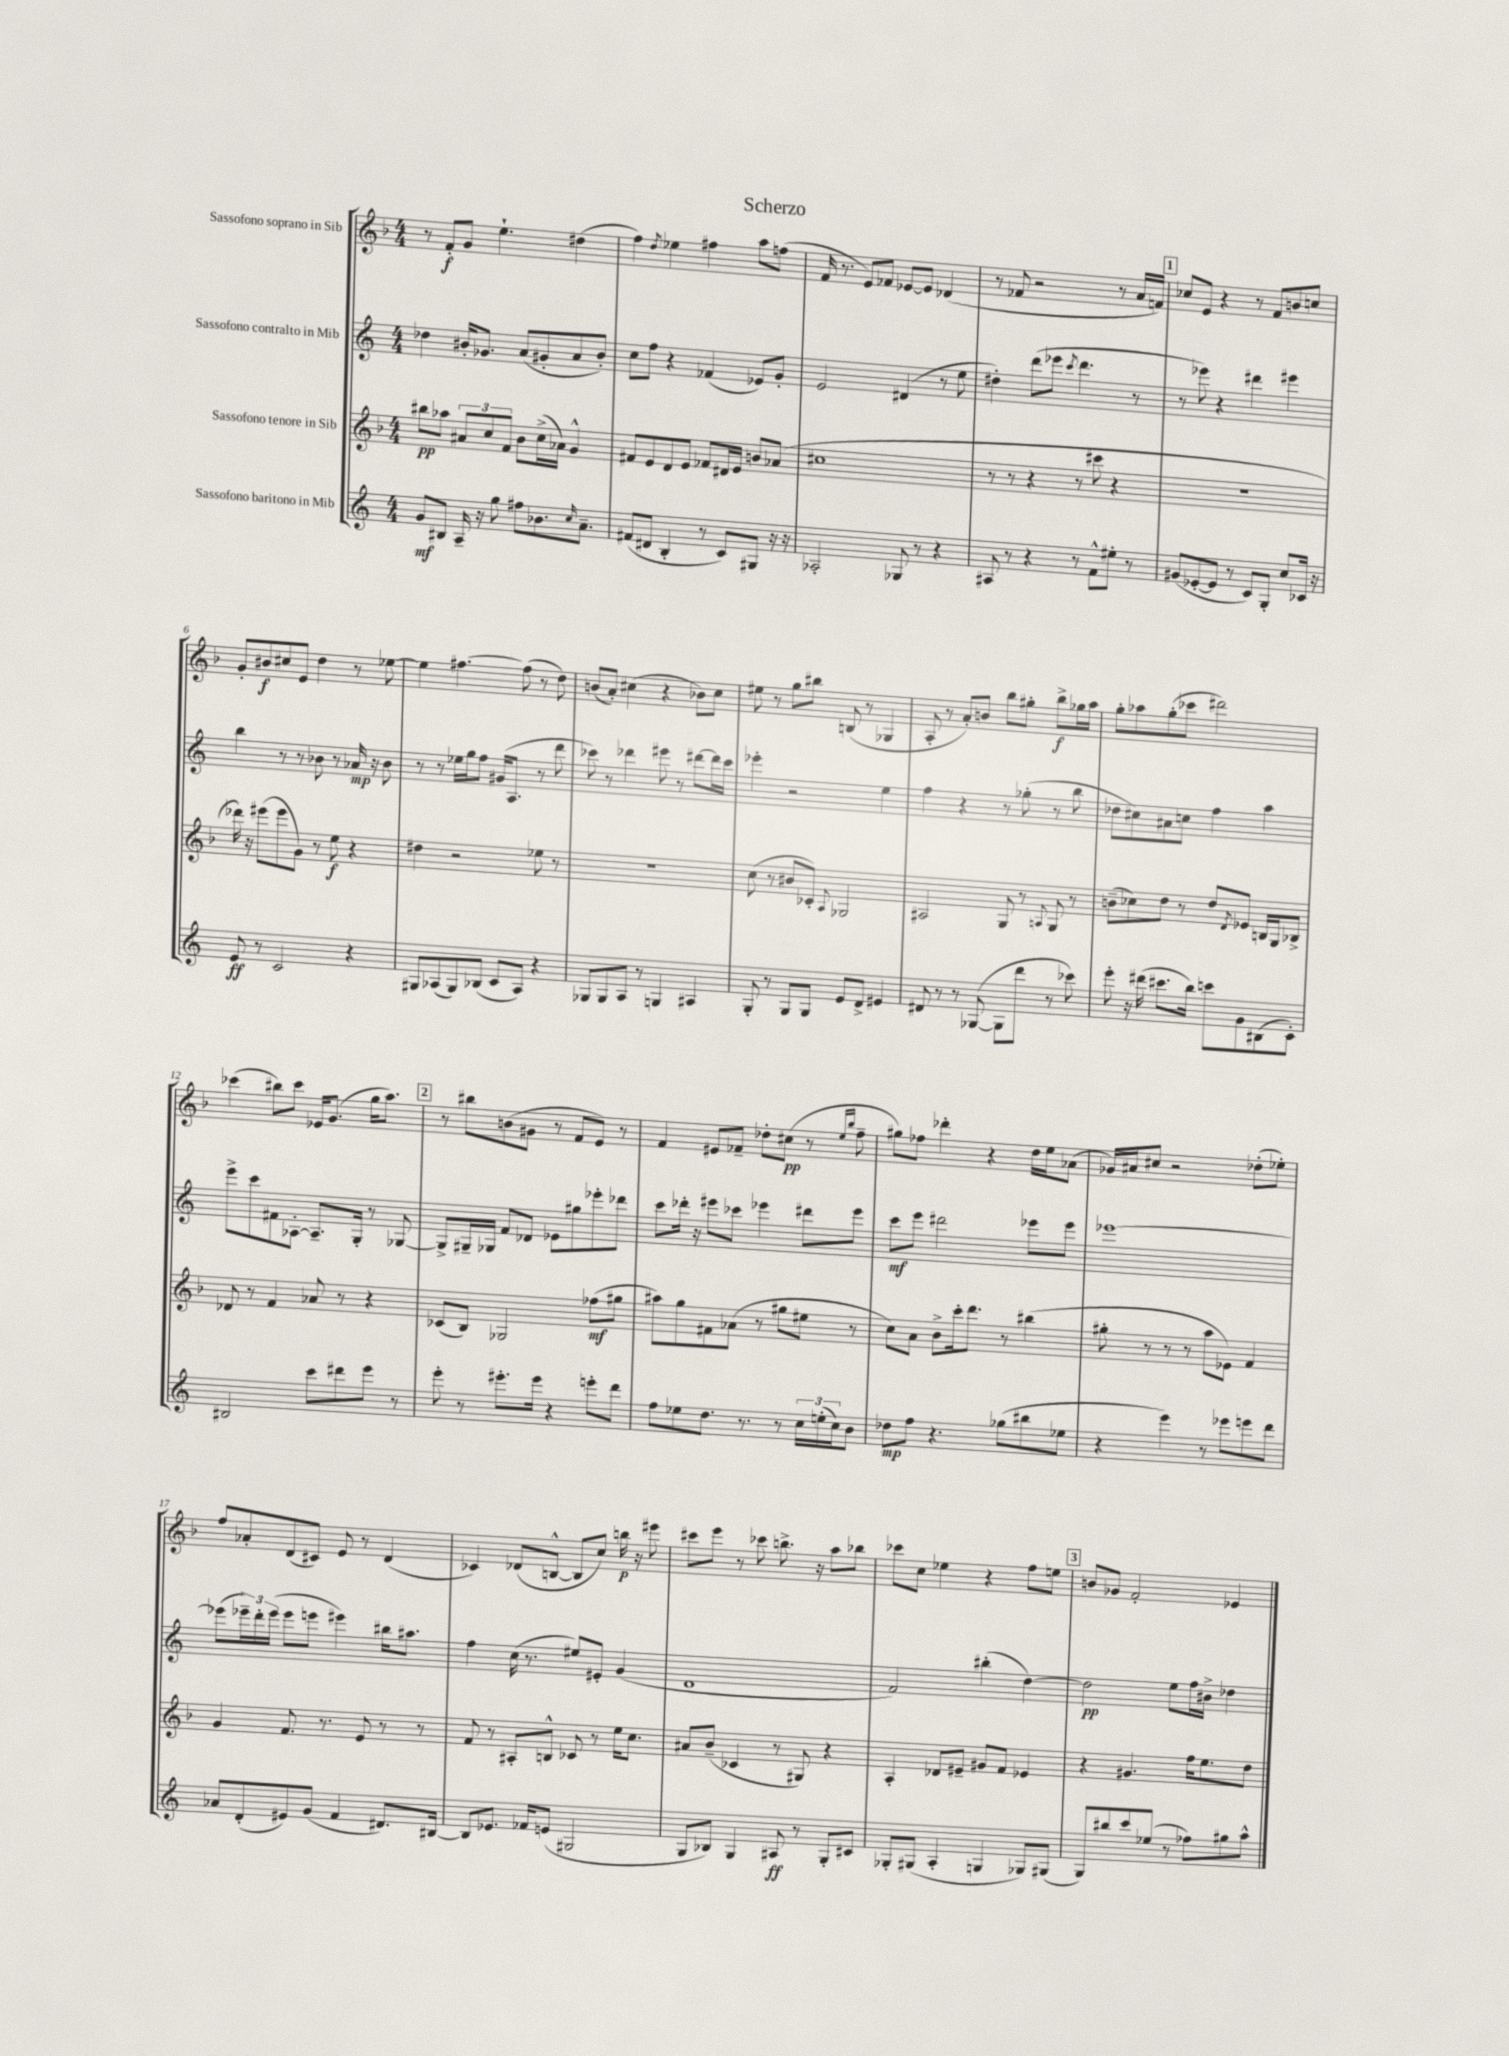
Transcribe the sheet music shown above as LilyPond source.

\header { title = "Scherzo" }
<<
\new StaffGroup <<
\new Staff = "s0" \with { instrumentName = "Sassofono soprano in Sib" } {
    \clef treble \key f \major \numericTimeSignature \time 4/4
    r8 f'8-.\f g'8 e''4.-! dis''4( |
    f''4) \acciaccatura { d''8 } ees''4 fis''4 a''8 f''8( |
    f'16 r8. e'8) fes'8 ees'8~ ees'8 des'4( |
    r8 fes'8 r2 r8 a'16 f'16) |
    \mark \markup { \box "1" } ces''8 e'8 r4 r8 f'8 b'8 c''8 |
    g'8-. bis'8\f cis''8 e'8 d''4 r8 ees''8~ |
    ees''4 fis''4.~ fis''8( r8 d''8) |
    b'8( a'8-.) cis''4( r4 bes'8) cis''8 |
    eis''8 r8 g''8 bis''8 b8( r8 ges4 |
    a8-. r8 a'8-.) b'8 bes''8 gis''8-. bes''8->\f ges''16 a''16 |
    g''8-. aes''8 g''8-.( ces'''8 dis'''2) |
    ces'''4( bis''8) ces'''8 ees'16 g'8.( g''16 a''8.) |
    \mark \markup { \box "2" } r8 bis''8 b'8( gis'8 r8 f'8 e'8) r8 |
    f'4 eis'8 fes'8-- des''8-. cis''8\pp( r8 \grace { e''16 bes''16 } f''8-- |
    gis''8) fes''8 des'''4-. r4 d''16 e''16 aes'8( |
    ges'16) ais'16 cis''8 r2 des''8-.( ees''8-.) |
    f''8 aes'8-. d'8( cis'8) e'8 r8 d'4( |
    ces'4) des'8( b8~-^ b8 c''8) b''16\p r16 eis'''8 |
    cis'''8 e'''8 r8 ces'''8 b''8.-> r16 a''8 bes''8 |
    ces'''8 c''8 ees''4 r4 f''8 e''8 |
    \mark \markup { \box "3" } b'8 ges'8 f'2-. ees'4 \bar "|." |
}
\new Staff = "s1" \with { instrumentName = "Sassofono contralto in Mib" } {
    \clef treble \key c \major \numericTimeSignature \time 4/4
    des''4 bis'16-. ges'8. a'8( gis'8-. a'8 bis'8-.) |
    c''8 f''8 r4 fes'4( ees'8) g'8-. |
    e'2 dis'4( r8 e''8 |
    dis''4-.) d'''8( ees'''8 \acciaccatura { c'''8 } d'''4. r8 |
    \mark \markup { \box "1" } r8 ees'''8) r4 dis'''4 eis'''4 |
    b''4 r8 r8 bes'8 r8 aes'16\mp r16 bes'8 |
    r8 r8 ees''16 g''16 f''8 gis'16( a8. r8 d'''8 |
    ces'''8) r8 des'''4 eis'''8 r8 dis'''8~ dis'''16 ces'''16 |
    ees'''4-. r2 e''4 |
    f''4 r4 r8 ges''8-.( r8 b''8 |
    des''8 cis''8) ais'8 c''8 f''4 a''4 |
    e'''8-> c'''8 fis'8 aes8~-. aes8.-- g16-. r8 ges8~ |
    \mark \markup { \box "2" } ges8-> gis16-- ges16 f'8 des'8 ees'8 gis''8 ees'''8-. des'''8 |
    c'''8 des'''16-. r16 eis'''8 ces'''8 ees'''4 dis'''8 ees'''8 |
    c'''8\mf e'''8 dis'''2 ees'''8 ees'''8 |
    ees'''1~ |
    ees'''8( \tuplet 3/2 { ees'''16--) d'''16-. ees'''16( } ees'''8 e'''8 eis'''4) bis''16 ais''8. |
    f''4 c''16( r8. eis''8) eis'8-. g'4( |
    d'1 |
    f'2) bis''4-.( d''4~) |
    \mark \markup { \box "3" } d''2\pp e''8 f''16 bis'16-> des''4 \bar "|." |
}
\new Staff = "s2" \with { instrumentName = "Sassofono tenore in Sib" } {
    \clef treble \key f \major \numericTimeSignature \time 4/4
    bis''8\pp aes''8 \tuplet 3/2 { ais'8 c''8 f'8 } bes'8 c''16->( aes'16) g'4-^ |
    fis'8 e'8 d'8 e'8 fes'8 dis'16 e'16 b'8 aes'8( |
    cis''1 |
    r8 r8 r4 r8 cis'''8 r4 |
    \mark \markup { \box "1" } R1 |
    des'''16) r16 eis'''8( eis'''8 g'8) r8 e''8\f r4 |
    dis''4 r2 ees''8 r8 |
    R1 |
    c''8( r8 bis'8 ces'8-.) \appoggiatura { a8 } ges2 |
    ais2 g8 r8 \appoggiatura { a8 } g8 r8 |
    b'8--( ces''8) d''8 r8 d''8 \acciaccatura { d'8 } ees'8 b16 g16 bes8-> |
    des'8 r8 f'4 aes'8 r8 r4 |
    \mark \markup { \box "2" } ces'8( bes8) ges2 fes''8\mf( gis''8 |
    ais''8) g''8 fis'8 aes'8( r8 gis''8 eis''8 r8 |
    c''8) a'8 bes'8-> c'''16-. d'''8. r8 bis''4( |
    gis''8-. r8 r8 r8 a''8 ees'8) f'4 |
    g'4 f'8. r8. e'8 r8 r8 |
    f'8 r8 ais8-. b8-^ ces'8 r8 e''16 c''8. |
    ais'8 bes'8--( ces'4 r8 gis8) r4 |
    a4-. des'8 eis'8-- gis'8 f'8 ees'4 |
    \mark \markup { \box "3" } r4 gis'4. f''16 e''8. d''8 \bar "|." |
}
\new Staff = "s3" \with { instrumentName = "Sassofono baritono in Mib" } {
    \clef treble \key c \major \numericTimeSignature \time 4/4
    g'8\mf bis8 a16-- r16 g''8 fis''8 bes'8. \grace { c''16 } a'8.-- |
    fis'8( dis'8 b4-. r8 c'8) gis8 r16 r16 |
    aes2-. ges8 r8 r4 |
    ais8 r8 r4 r8 f'8-^ eis''8-. r8 |
    \mark \markup { \box "1" } gis'8( ees'8~-. ees'8 r8 c'8) g8-. c''8 ces'16 r16 |
    e'8\ff r8 c'2 r4 |
    gis8 aes8( gis8) bes8( c'8 aes8) r4 |
    ges8 ges8 a8 r8 g4 ais4 |
    g8-. r8 g8 g8 e'8 d'8-> eis'4 |
    dis'8 r8 r8 ges8~( ges8 d'''8 r8 ces'''8) |
    e'''8-. r16 dis'''16( cis'''8. b''16) c'''8 g'8 bis8( c'8-.) |
    bis2 c'''8 dis'''8 e'''8 r8 |
    \mark \markup { \box "2" } e'''8-. r8 eis'''8.-. eis'''16 r4 e'''8-. d'''8 |
    f''8 ees''8 d''8. r8. r8 \tuplet 3/2 { c''16 e''16-.( c''16) } b'8 |
    des''8\mp f''8 r4. ges''8( bis''8 ees''8 |
    r4 e'''4) r8 ees'''8 e'''8 d'''8 |
    aes'8 d'8-.( eis'8) g'8( f'4 dis'8.) bis16~ |
    bis8 ees'8. fes'16 e'8( gis2 |
    g8 bes8) g4 ais8\ff r8 g8-. cis'8 |
    ges8-. gis8( a4-. g4 ges8) gis8( |
    \mark \markup { \box "3" } g8) bis''8 c'''8 ees''8( r8 fes''8) gis''8 a''8-^ \bar "|." |
}
>>
>>
